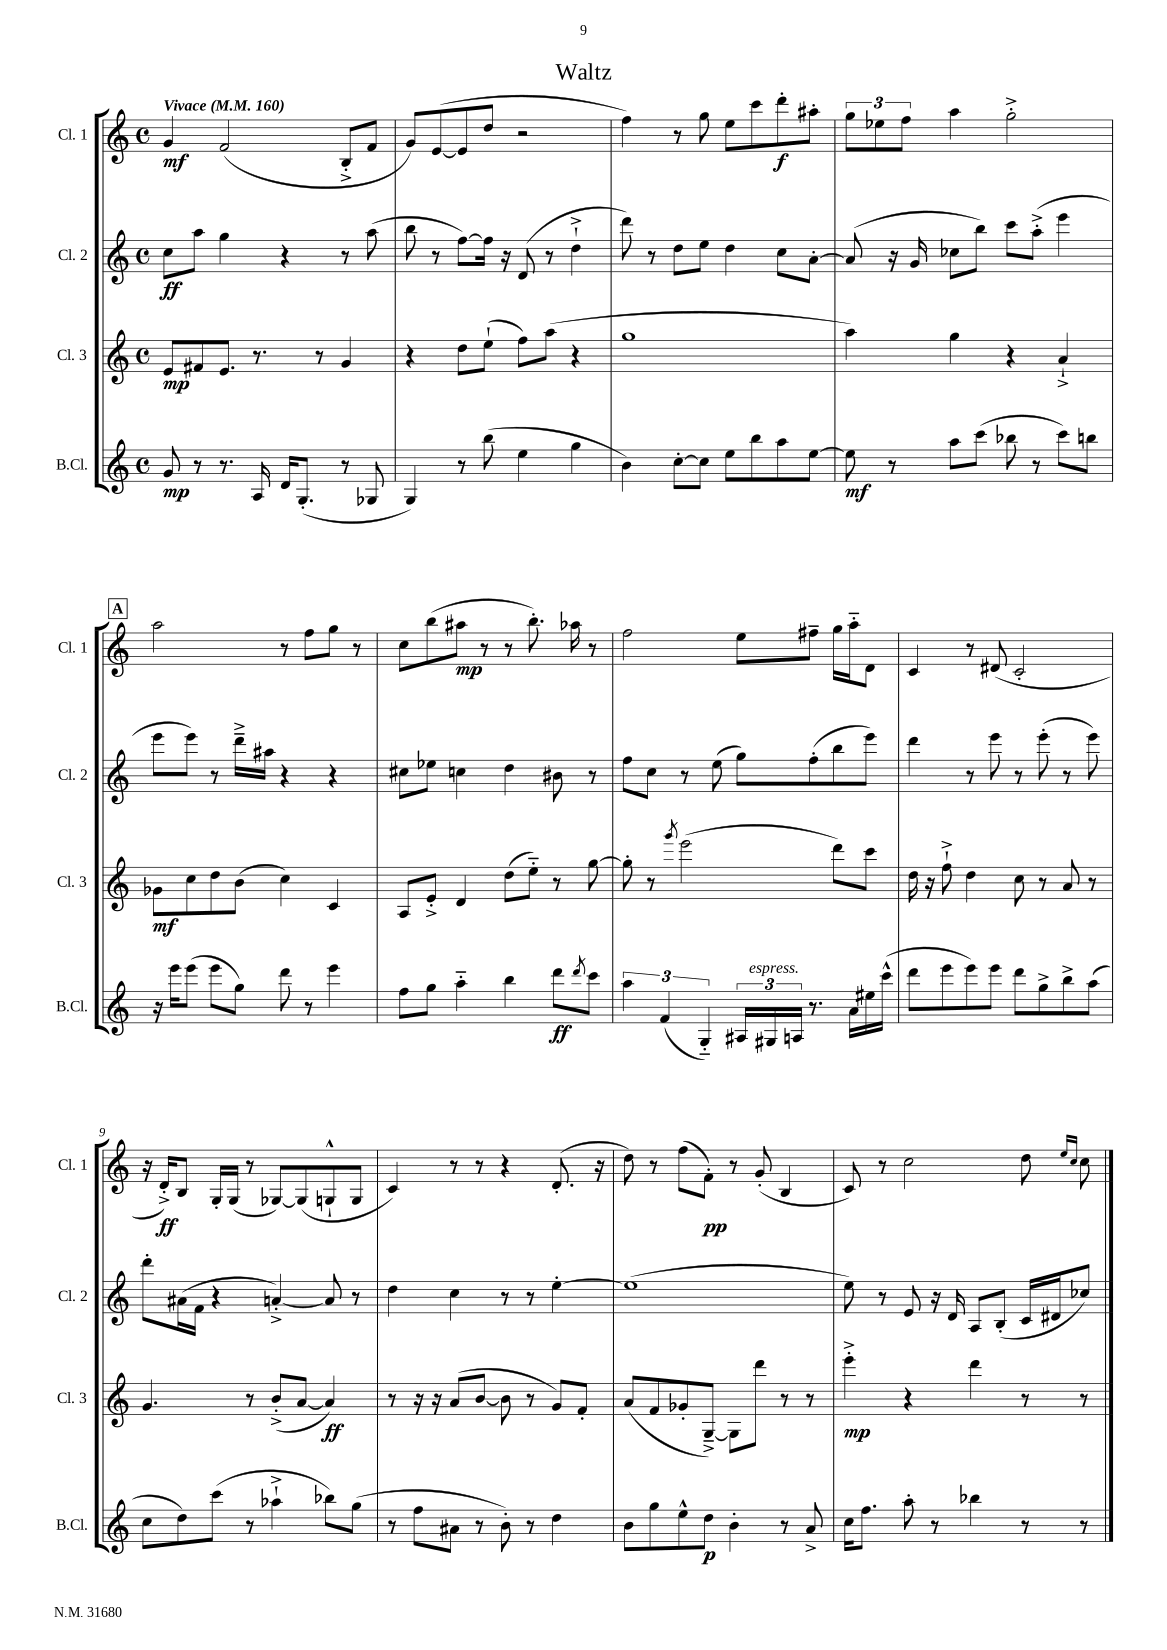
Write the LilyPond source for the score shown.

\header { title = "Waltz" }
<<
\new StaffGroup <<
\new Staff = "s0" \with { instrumentName = "Cl. 1" shortInstrumentName = "Cl. 1" } {
    \clef treble \key c \major \defaultTimeSignature \time 4/4 \tempo "Vivace" 4 = 160
    g'4\mf f'2( b8-.-> f'8 |
    g'8) e'8~( e'8 d''8 r2 |
    f''4) r8 g''8 e''8 c'''8 d'''8-.\f ais''8-. |
    \tuplet 3/2 { g''8 ees''8 f''8 } a''4 g''2-.-> |
    \mark \markup { \box "A" } a''2 r8 f''8 g''8 r8 |
    c''8 b''8( ais''8\mp r8 r8 b''8.-.) aes''16 r8 |
    f''2 e''8 fis''8-- g''16 a''16-_ d'8 |
    c'4 r8 dis'8( c'2-. |
    r16 d'16-.->\ff) b8 g16-. g16( r8 ges8~) ges8( g8-!-^ g8 |
    c'4) r8 r8 r4 d'8.-.( r16 |
    d''8) r8 f''8( f'8-.\pp) r8 g'8-.( b4 |
    c'8) r8 c''2 d''8 \grace { e''16 c''16 } c''8 \bar "|." |
}
\new Staff = "s1" \with { instrumentName = "Cl. 2" shortInstrumentName = "Cl. 2" } {
    \clef treble \key c \major \defaultTimeSignature \time 4/4
    c''8\ff a''8 g''4 r4 r8 a''8( |
    b''8 r8 f''8~) f''16 r16 d'8( r8 d''4-!-> |
    d'''8) r8 d''8 e''8 d''4 c''8 a'8~-. |
    a'8( r16 g'16 ces''8 b''8) c'''8 a''8-.->( e'''4 |
    \mark \markup { \box "A" } e'''8 e'''8) r8 d'''16---> ais''16 r4 r4 |
    cis''8 ees''8 c''4 d''4 bis'8 r8 |
    f''8 c''8 r8 e''8( g''8) f''8-.( b''8 e'''8) |
    d'''4 r8 e'''8 r8 e'''8-.( r8 e'''8) |
    d'''8-. ais'16( f'16 r4 a'4~-.->) a'8 r8 |
    d''4 c''4 r8 r8 e''4~-. |
    e''1( |
    e''8) r8 e'8 r16 d'16 a8 b8-.( c'16 dis'16 ces''8) \bar "|." |
}
\new Staff = "s2" \with { instrumentName = "Cl. 3" shortInstrumentName = "Cl. 3" } {
    \clef treble \key c \major \defaultTimeSignature \time 4/4
    e'8\mp fis'8 e'8. r8. r8 g'4 |
    r4 d''8 e''8-!( f''8) a''8( r4 |
    g''1 |
    a''4) g''4 r4 a'4-!-> |
    \mark \markup { \box "A" } ges'8\mf c''8 d''8 b'8( c''4) c'4 |
    a8 e'8-.-> d'4 d''8( e''8-_) r8 g''8~ |
    g''8-. r8 \acciaccatura { g'''8 } e'''2( d'''8) c'''8 |
    d''16 r16 f''8-!-> d''4 c''8 r8 a'8 r8 |
    g'4. r8 b'8-.->( a'8~ a'4\ff) |
    r8 r16 r16 a'8( b'8~ b'8 r8 g'8) f'8-. |
    a'8( f'8 ges'8-. g8~--->) g8 d'''8 r8 r8 |
    e'''4-.->\mp r4 d'''4 r8 r8 \bar "|." |
}
\new Staff = "s3" \with { instrumentName = "B.Cl." shortInstrumentName = "B.Cl." } {
    \clef treble \key c \major \defaultTimeSignature \time 4/4
    g'8\mp r8 r8. a16 d'16 g8.-.( r8 ges8 |
    g4) r8 b''8( e''4 g''4 |
    b'4) c''8~-. c''8 e''8 b''8 a''8 e''8~ |
    e''8\mf r8 a''8 c'''8( bes''8 r8 c'''8) b''8 |
    \mark \markup { \box "A" } r16 e'''16 e'''8( e'''8 g''8) d'''8 r8 e'''4 |
    f''8 g''8 a''4-_ b''4 d'''8\ff \acciaccatura { d'''8 } c'''8 |
    \tuplet 3/2 { a''4 f'4( g4-_) } \tuplet 3/2 { ais16 gis16^\markup { \italic "espress." } a16 } r8. a'16 eis''16 c'''16-^( |
    d'''8 e'''8 e'''8) e'''8 d'''8 g''8-> b''8-> a''8( |
    c''8 d''8) c'''8( r8 aes''4-!-> bes''8) g''8( |
    r8 f''8 ais'8 r8 b'8-.) r8 d''4 |
    b'8 g''8 e''8-^ d''8\p b'4-. r8 a'8-> |
    c''16 f''8. a''8-. r8 bes''4 r8 r8 \bar "|." |
}
>>
>>
